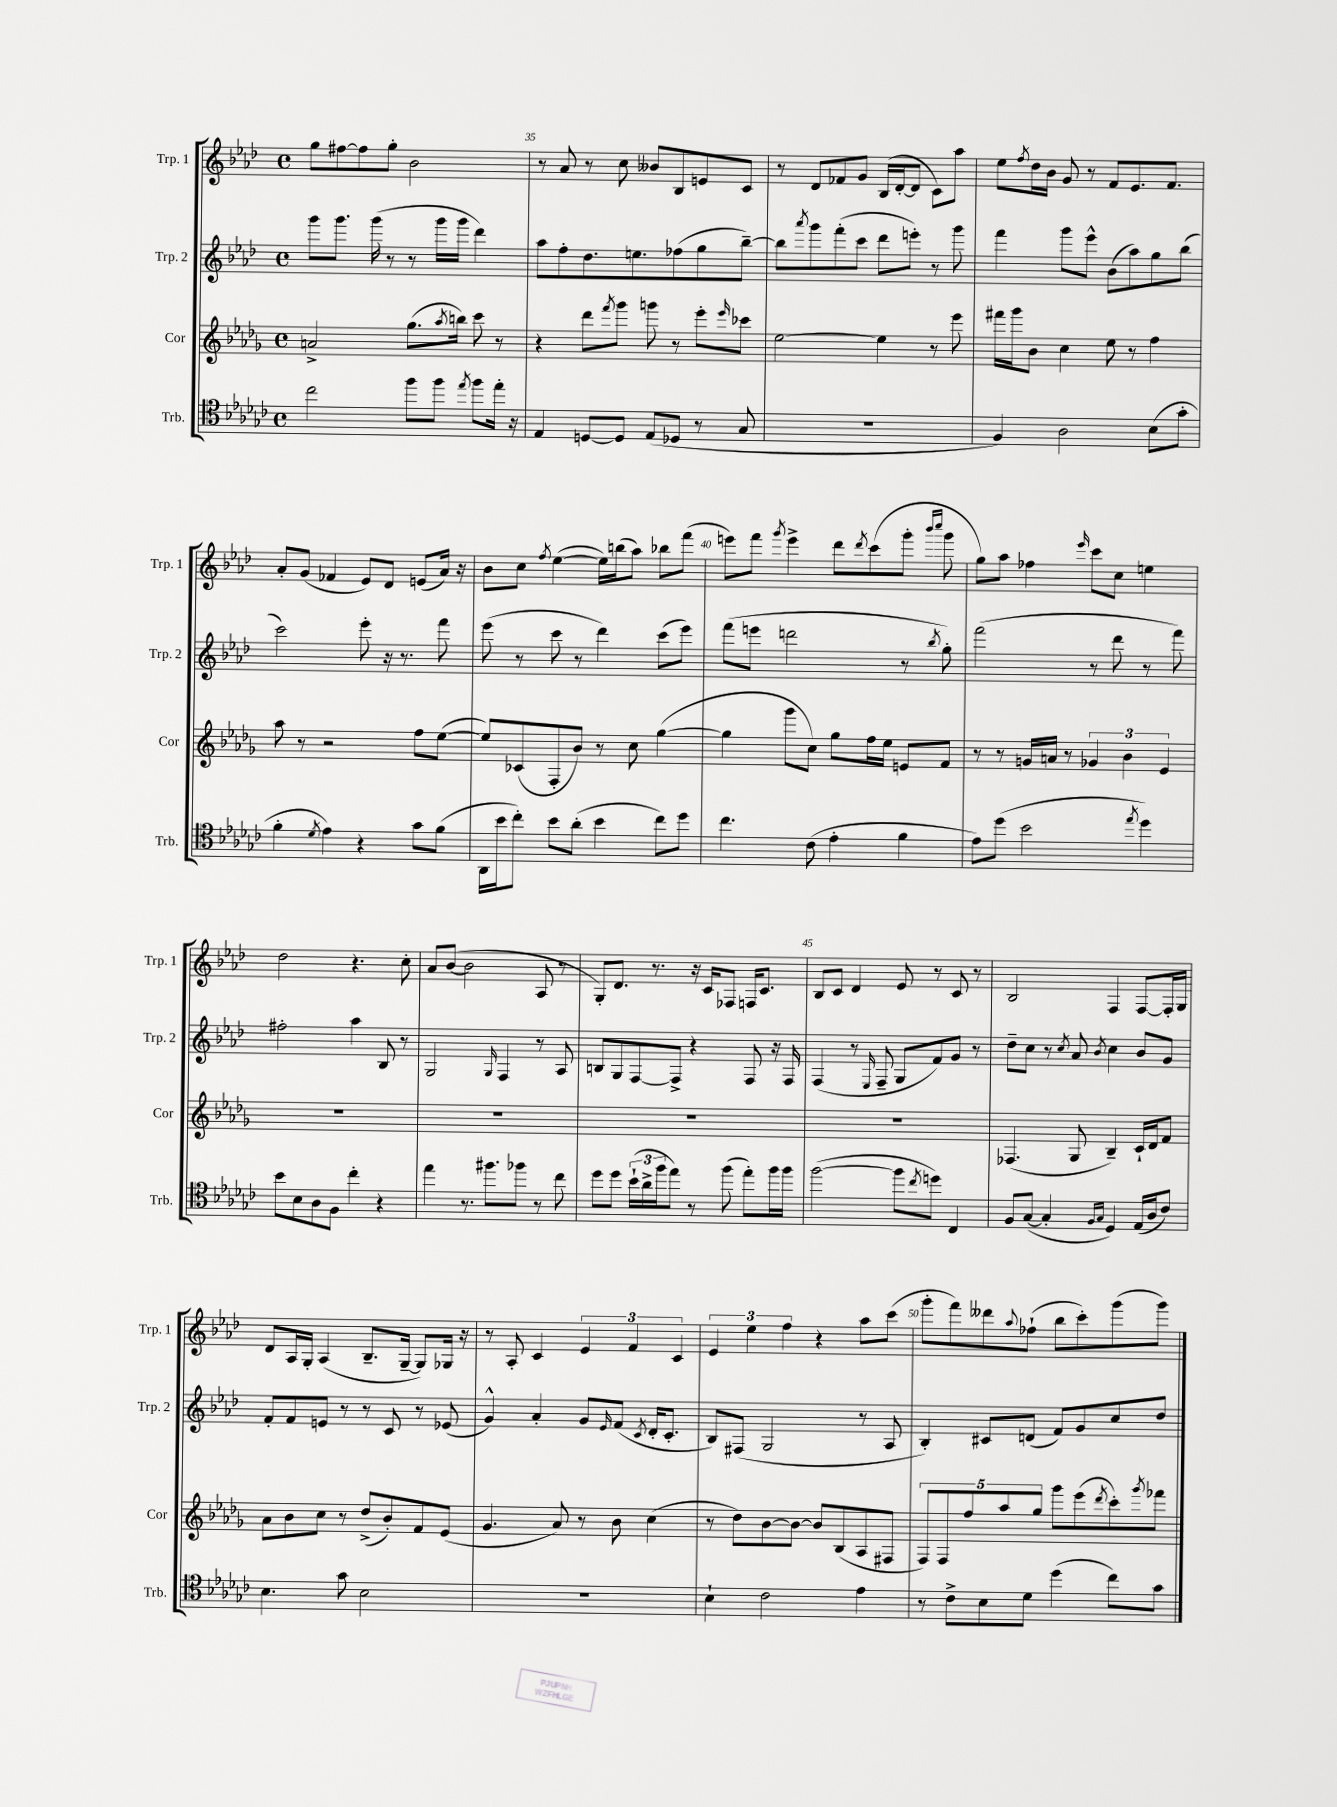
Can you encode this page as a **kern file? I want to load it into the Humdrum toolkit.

**kern	**kern	**kern	**kern
*part4	*part3	*part2	*part1
*staff4	*staff3	*staff2	*staff1
*I"Trb.	*I"Cor	*I"Trp. 2	*I"Trp. 1
*I'Trb.	*I'Cor	*I'Trp. 2	*I'Trp. 1
*clefC4	*clefG2	*clefG2	*clefG2
*k[b-e-a-d-g-c-]	*k[b-e-a-d-g-]	*k[b-e-a-d-]	*k[b-e-a-d-]
*M4/4	*M4/4	*M4/4	*M4/4
*met(c)	*met(c)	*met(c)	*met(c)
=34	=34	=34	=34
2cc-\	2an^/	8ggg\L	8gg\L
.	.	8.ggg\J	[8ff#X\
.	.	.	8ff#\]
.	.	(16ggg\	.
.	.	8r	8gg'\J
8ff\L	(8.gg-\L	8r	2b-\
8ff\J	.	16ggg\LL	.
.	8qaa-/	.	.
.	16bbn\Jk)	16ggg\JJ	.
8qee-/	.	.	.
8ff\L	8ccc\	4ddd-\)	.
16ee-'\Jk	8r	.	.
16r	.	.	.
=35	=35	=35	=35
4E-/	4r	8aa-\L	8r
.	.	8ff'\	8a-/
[8Dn/L	8ddd-\L	8.dd-\	8r
.	8qfff/	.	.
8D/J]	8ggg-\J	.	8cc\
.	.	8.een\	.
(8E-/L	8gggn\	.	8b--X/L
8D-X/J	8r	(8ff-X\	8B-/
8r	8eee-'\L	8gg\	8en/
.	16qqeee-/	.	.
8G-/	8ccc-X\J	[8bb-~\J)	8c/J
=36	=36	=36	=36
1r	[2ee-\	8bb-\L]	8r
.	.	8qaaa-/	.
.	.	8ggg\	8d-/L
.	.	(8fff'\	8f-X/
.	.	8ccc\J	8g/J
.	4ee-\]	8ddd-\L	(16B-/LL
.	.	.	[16d-'/J
.	.	8eeen'\J)	8d-/J]
.	8r	8r	8c\L)
.	8eee-\	8ggg\	8aa-\J
=37	=37	=37	=37
4F/)	16fff#X\LL	4fff\	8ee-\L
.	16ggg-\J	.	.
.	.	.	8qff/
.	8b-\J	.	16dd-\L
.	.	.	16b-\JJ
2A-\	4cc\	8ggg\L	8g/
.	.	8eee-^^\J	8r
.	8ee-\	(8b-\L	8f/L
.	8r	8aa-\)	8.e-/
(8B-\L	4ff\	8gg\	.
.	.	.	8.f/J
8g-'\J	.	(8bb-\J	.
!!LO:LB:g=z
=38	=38	=38	=38
4f'\	8aa-\	2ccc\)	8a-'/L
.	8r	.	(8g/J
8qd-/	.	.	.
4e-\)	2r	.	4f-X/
4r	.	8eee-'\	8e-/L)
.	.	16r	8d-/J
.	.	8.r	.
8g-\L	8ff\L	.	(8en/L
(8f\J	([8ee-\J	8fff\	16a-/Jk)
.	.	.	16r
=39	=39	=39	=39
16AA-\LL	8ee-/L])	(8eee-\	8b-\L
16b-\J	.	.	.
8cc-'\J)	(8c-X/	8r	8cc\J
.	.	.	8qff/
8b-\L	8F'/	8ccc\	([4ee-\
(8a-'\J	8b-/J)	8r	.
4b-\	8r	4ddd-\)	16ee-\LL])
.	.	.	(16bbn\J
.	8cc\	.	8aa-\J)
8cc-\L)	([4gg-\	(8ccc\L	8bb-X\L
8dd-\J	.	8eee-\J)	(8fff\J
=40	=40	=40	=40
4.cc-\	4gg-\]	(8fff\L	8eeen\L)
.	.	8eeen\J	8fff\J
.	.	.	8qggg/
.	8ggg-\L	2dddn\	4eee^\
(8c-\	8cc\J)	.	.
4e-'\	8gg-\L	.	8ddd-\L
.	.	.	8qddd-/
.	16ff\L	.	(8ccc\
.	16ee-\JJ	.	.
4f\	8en/L	8r	8ggg'\J
.	.	.	16qqbbb-/LL
.	.	8qbb-/	16qqcccc/JJ
.	8f/J	8gg'\)	8ggg\
=41	=41	=41	=41
8e-\L)	8r	(2fff\	8gg\L)
(8dd-\J	8r	.	8aa-\J
2b-\	16gn/LL	.	4ff-X\
.	16an/JJ	.	.
.	8r	.	.
.	.	.	16qqeee-/
.	6g-X/	8r	8ccc\L
.	.	8ddd-\	8cc\J
.	6b-\	.	.
8qee-/	.	.	.
4dd-\)	.	8r	4een\
.	6e-/	.	.
.	.	8fff\)	.
!!LO:LB:g=z
=42	=42	=42	=42
8b-\L	1r	2ff#X'\	2dd-\
8B-\	.	.	.
8A-\	.	.	.
8F\J	.	.	.
4cc-'\	.	4aa-\	4.r
4r	.	8B-/	.
.	.	8r	8cc'\
=43	=43	=43	=43
4ee-\	1r	2G/	8a-/L
.	.	.	([8b-/J
8.r	.	.	2b-\]
8.ff#X\L	.	.	.
.	.	16qqG/	.
.	.	4F/	.
8ff-X\J	.	.	.
8r	.	8r	8A-/
8cc-\	.	8A-/	8r
=44	=44	=44	=44
8dd-\L	1r	8Bn/L	8G'/L)
8dd-\J	.	8G/	8.d-/J
(24b-`\LL	.	[8F/	.
24a-^\	.	.	.
.	.	.	8.r
24ff\J	.	.	.
8ee-\J)	.	8F^/J]	.
8r	.	4r	16r
.	.	.	16c/KL
(8ff\	.	.	8F-X/J
8ee-'\L)	.	8F/	16Fn/KL
.	.	.	8.c/J
16ff\L	.	16r	.
16ff\JJ	.	16F/	.
=45	=45	=45	=45
([2ff\	1r	(4F/	8B-/L
.	.	.	8c/J
.	.	8r	4d-/
.	.	16qqE-/	.
.	.	8F~/	.
8ff\L]	.	8G/L	8e-/
8qcc-/	.	.	.
8ddn\J)	.	8f/)	8r
4C-/	.	8g/J	8c/
.	.	8r	8r
=46	=46	=46	=46
8F/L	(4.F-X/	8dd-~\L	2B-/
([8G-/J	.	8cc\J	.
4G-'/]	.	8r	.
.	.	8qcc/	.
.	8G-/	8a-/	.
16qqF/LL	.	.	.
16qqG-/JJ	.	8qb-/	.
4D-/)	4B-~/)	4cc\	4F/
(16E-/LL	16c`/LL	8b-/L	[8F/L
16A-/J	16d-/J	.	.
8c-/J)	8f/J	8g/J	16F'/L]
.	.	.	16G/JJ
!!LO:LB:g=z
=47	=47	=47	=47
4.B-\	8a-\L	8f'/L	8d-/L
.	8b-\	8f/	16A-/L
.	.	.	16G'/JJ
.	8cc\J	8en/J	(4A-/
8g-\	8r	8r	.
2B-\	(8dd-^/L	8r	8.B-~/L
.	8b-'/)	8c/	.
.	.	.	[16G~/Jk
.	8f/	8r	8G/L])
.	(8e-/J	(8e-X/	16G-X/Jk
.	.	.	16r
=48	=48	=48	=48
1r	4.g-/	4g^^/)	8r
.	.	.	8A-'/
.	.	4a-'/	4c/
.	8a-/)	.	.
.	8r	8g/L	6e-/
.	.	16qqe-/	.
.	8b-\	(8f/J	.
.	.	.	6f/
.	.	8qc/	.
.	(4cc\	16d-'/KL	.
.	.	8.c'/J	.
.	.	.	6c/
=49	=49	=49	=49
4B-`\	8r	8B-/L)	6e-/
.	8dd-\L)	(8F#X/J	.
.	.	.	6ee-\
2c-\	[8b-\	2G/	.
.	.	.	6ff\
.	8b-\J_	.	.
.	8b-/L]	.	4r
.	(8B-/	.	.
4e-\	8A-/	8r	8aa-\L
.	8F#X/J	8A-/	(8ccc\J
=50	=50	=50	=50
8r	10F/L)	4B-'/)	8ggg'\L
.	10F/	.	.
8c-^\L	.	.	8fff\)
.	10ff/	.	.
8B-\	.	8c#X/L	8ddd--X\
.	10aa-/	.	.
.	.	.	8qqaa-/
8d-\J	.	(8dn/J	(8ff-X`\J
.	10gg-/J	.	.
(4dd-\	8ggg-\L	8f/L)	8bb-\L
.	(8eee-\	8g/	8ccc'\)
.	8qddd-/	.	.
8cc-\L)	8ccc'\)	8cc/	(8ggg\
.	8qggg-/	.	.
8g-\J	8fff-X\J	8dd-/J	8ggg\J)
==	==	==	==
*-	*-	*-	*-
